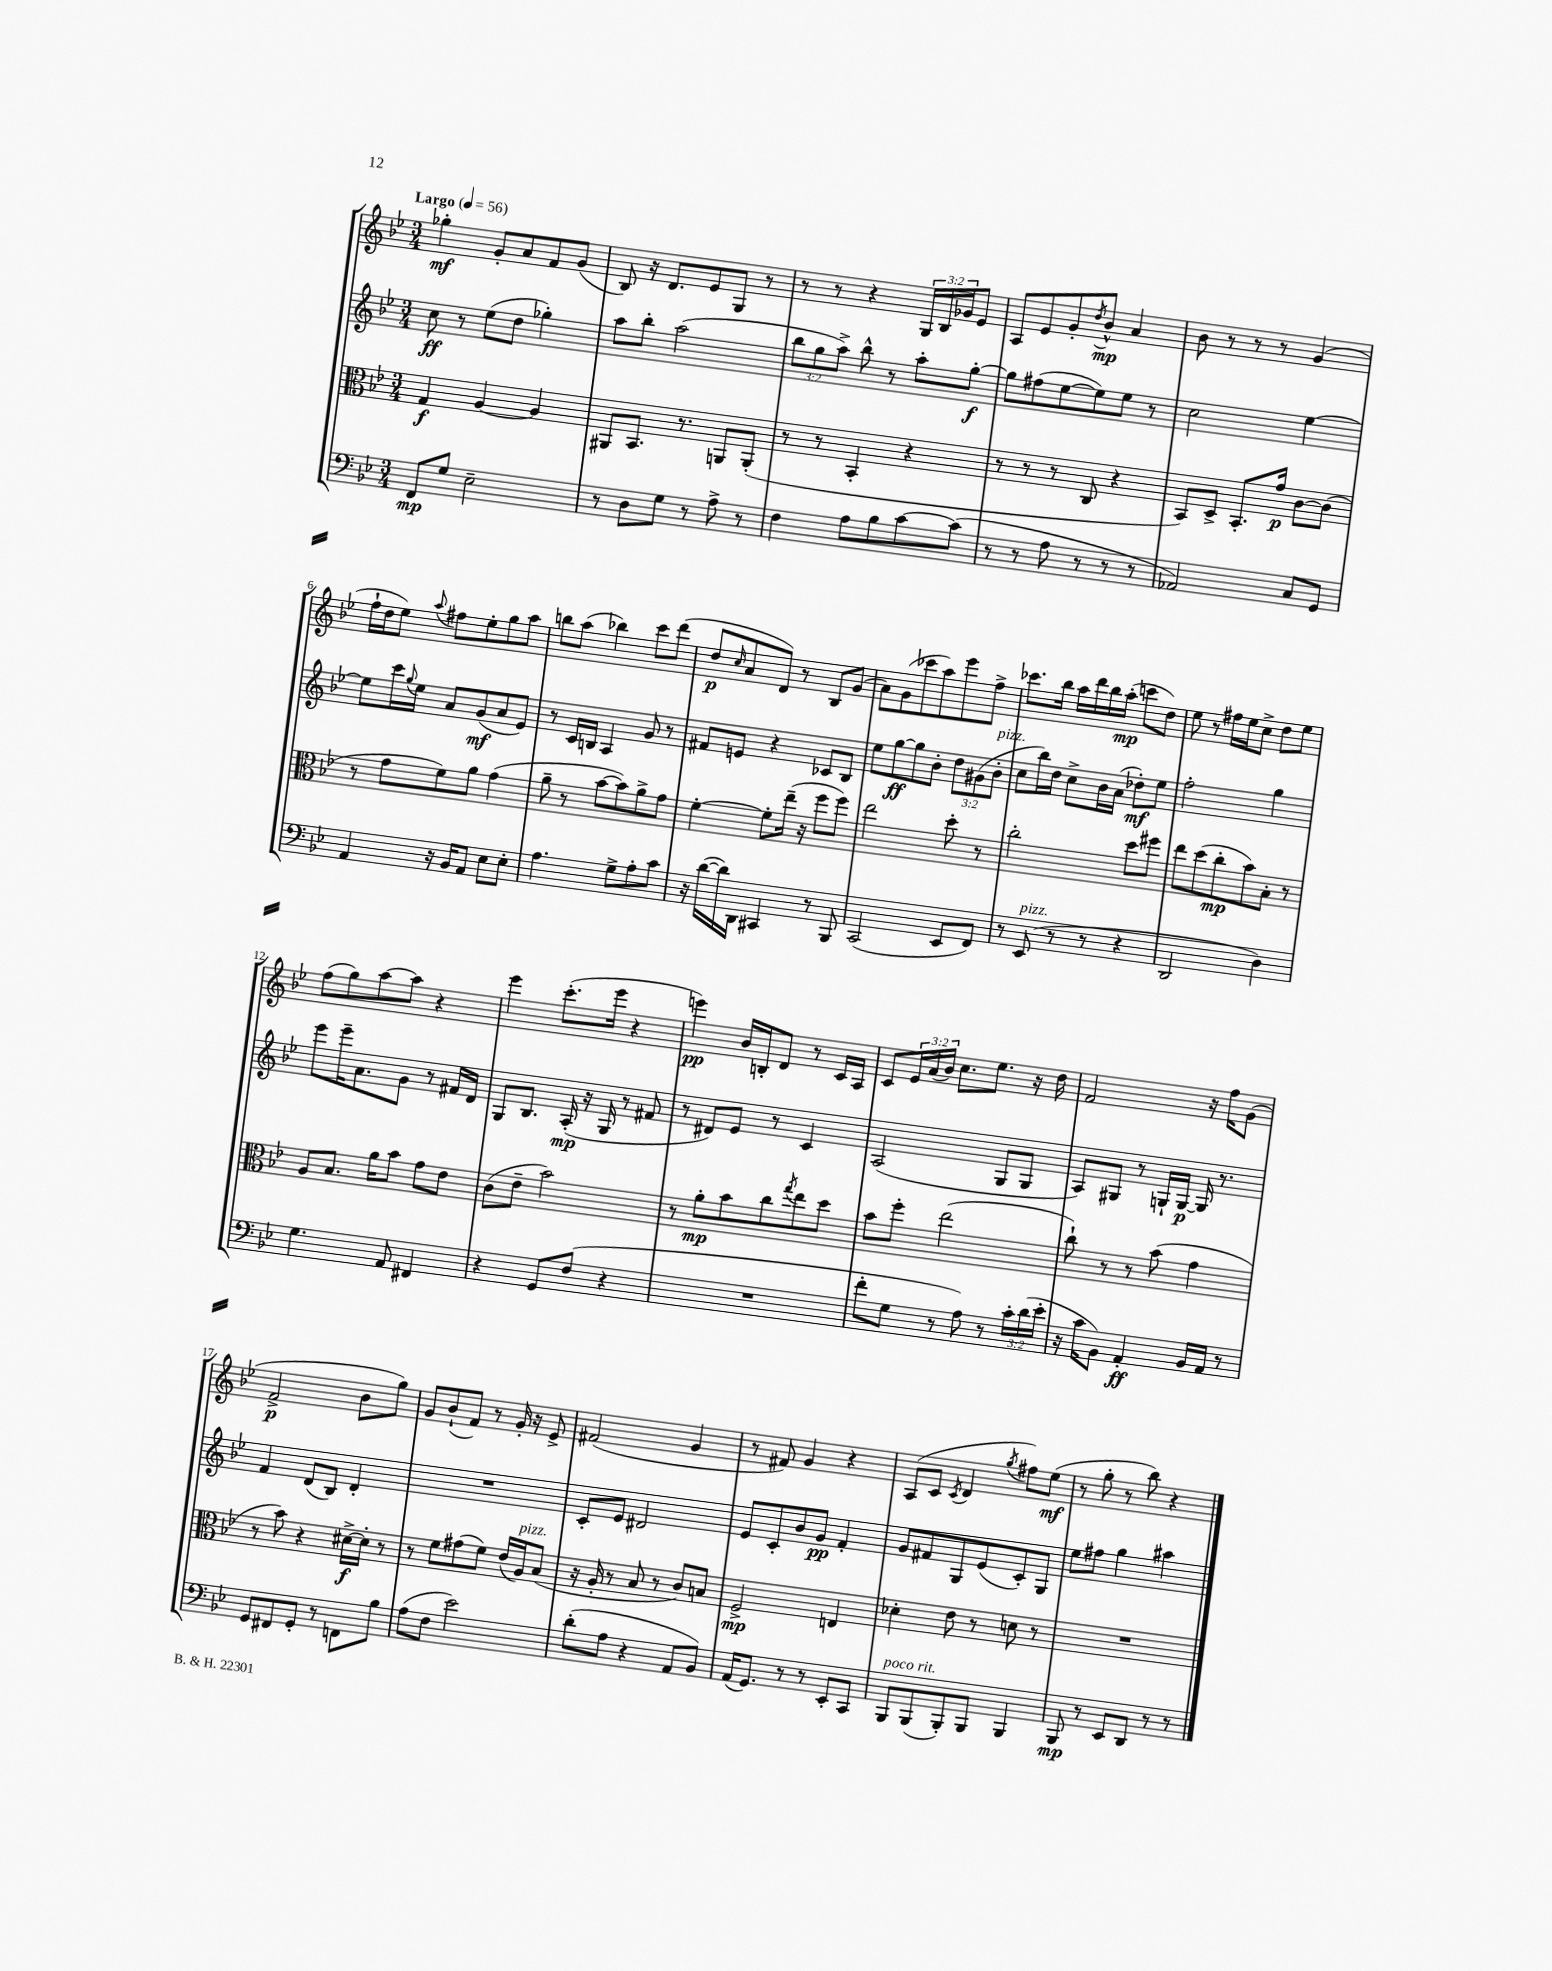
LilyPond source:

<<
\new StaffGroup <<
\new Staff = "s0" {
    \clef treble \key bes \major \numericTimeSignature \time 3/4 \override Staff.TupletNumber.text = #tuplet-number::calc-fraction-text \tempo "Largo" 4 = 56
    ges''4-.\mf g'8-. a'8 f'8 g'8( |
    bes8) r16 d'8. ees'8 g8 r8 |
    r8 r8 r4 \tuplet 3/2 { g16 bes16 ges'16 } ees'8 |
    a8 ees'8 g'8-. \acciaccatura { d''8 } bes'8-^\mp a'4 |
    bes'8 r8 r8 r8 g'4( |
    f''16-! d''16 ees''8) \appoggiatura { a''8 } fis''8 ees''8-. g''8 a''8 |
    b''8 a''8( bes''4) c'''8 d'''8( |
    d''8\p \grace { c''16 } a'8 d'8) r8 bes8 g'8( |
    a'8) g'8( ces'''8 a''8) ees'''8 f''8-> |
    ces'''8. bes''16 a''16 d'''16 bes''16 a''16-.\mp( c'''8 d''8) |
    ees''8 r8 fis''16 ees''16 c''8-> d''8 ees''8 |
    f''8( g''8) a''8~ a''8 r4 |
    ees'''4 c'''8.-.( ees'''16 r4 |
    e'''4\pp) bes'16 b16-. d'8 r8 c'16 a16 |
    c'8 \tuplet 3/2 { ees'16 a'16( bes'16) } c''8. ees''8. r16 d''16 |
    f'2 r16 f''16 g'8( |
    f'2->\p bes'8 g''8) |
    g'8 bes'8-!( f'8) r8 g'16-. r16 ees'8-> |
    fis'2( g'4 |
    r8 fis'8) g'4 r4 |
    a8( c'8 \acciaccatura { c'8 } d'4 \acciaccatura { g''8 } fis''8) ees''8\mf( |
    r8 g''8-. r8 bes''8) r4 \bar "|." |
}
\new Staff = "s1" {
    \clef treble \key bes \major \numericTimeSignature \time 3/4 \override Staff.TupletNumber.text = #tuplet-number::calc-fraction-text
    c''8\ff r8 ees''8( d''8 ges''4-.) |
    a''8 bes''8-. a''2( |
    \tuplet 3/2 { bes''8 g''8 a''8->) } bes''8-^ r8 a''8-. g''8~-.\f |
    g''8 fis''8( ees''8~ ees''8) ees''8 r8 |
    c''2 ees''4~ |
    ees''8 c'''16 \appoggiatura { g''8 } ees''16 a'8 g'8\mf( a'8 ees'8) |
    r8 c'16 b16 a4 g'8 r8 |
    fis'8 e'8 r4 ces'8 bes8 |
    ees''8 g''8~\ff g''8 bes'8-. \tuplet 3/2 { d''8 gis'8( bes'8-.^\markup { \italic "pizz." } } |
    c''8 bes''16) d''16 c''8-> bes'16 a'16( des''8-.\mf) ees''8 |
    f''2-. g''4 |
    ees'''8 ees'''16-- a'8. g'8 r8 fis'16 d'16 |
    g8 bes8. a16-.\mp( r16 g16 r8 fis'8 |
    r8 dis'8) ees'8 r8 c'4 |
    a2( g8 g8 |
    a8) gis8 r8 g16-! g16~\p g16 r8. |
    f'4 d'8( bes8) d'4-. |
    R2. |
    c'8-. ees'8 dis'2 |
    ees'8 c'8-. bes'8 g'8\pp f'4-. |
    g'8 fis'8 g8 ees'8( c'8-.) g8 |
    ees''8 fis''8 g''4 ais''4 \bar "|." |
}
\new Staff = "s2" {
    \clef alto \key bes \major \numericTimeSignature \time 3/4
    g4\f a4~ a4 |
    ais,8 bes,8. r8. a,8 a,8-.( |
    r8 r8 bes,4-. r4 |
    r8 r8 r8 c8 r4 |
    bes,8) d8-> bes,8.-. g'16\p c'8~ c'8( |
    r8 g'8 f'8) a'8 g'4( |
    a'8-- r8 bes'8~ bes'8) a'8-> g'8 |
    f'4~-. f'8-. ees''16--( r16 f''8 f''8) |
    ees''2 d''8-. r8 |
    c''2-. d''8 fis''8 |
    ees''8 d''8( c''8-.\mp bes'8) bes8-. r8 |
    a8 bes8. a'16 bes'8 g'8 ees'8 |
    c'8( ees'8-- bes'2) |
    r8 a'8-.\mp bes'8 c''8 \acciaccatura { g''8 } ees''8 d''8 |
    bes'8 f''8-. ees''2( |
    c''8-!) r8 r8 bes'8( g'4 |
    r8 bes'8) r4 dis'16~->\f dis'16-. r8 |
    r8 f'8 gis'8( f'8) ees'16( a16^\markup { \italic "pizz." }) bes8( |
    r16 a16-. r8 bes8 r8 c'8) b8 |
    f2->\mp e4 |
    des'4-. ees'8 r8 d'8 r8 |
    R2. \bar "|." |
}
\new Staff = "s3" {
    \clef bass \key bes \major \numericTimeSignature \time 3/4 \override Staff.TupletNumber.text = #tuplet-number::calc-fraction-text
    f,8\mp g8 ees2-- |
    r8 d8 g8 r8 a8-> r8 |
    f4 a8 bes8 c'8~ c'8( |
    r8 r8 a8 r8 r8 r8 |
    aes,2) c8 g,8 |
    a,4 r16 bes,16 a,8 ees8 ees8-. |
    a4. g8-> a8-. c'8 |
    r16 d'16~( d'16) d,16 cis,4 r8 bes,,8 |
    c,2( ees,8 f,8) |
    r8 ees,8^\markup { \italic "pizz." }( r8 r8 r4 |
    d,2 d4) |
    g4. a,8 fis,4 |
    r4 g,8 f8( r4 |
    R2. |
    f'8-. g8 r8 a8) r8 \tuplet 3/2 { c'16-. d'16( ees'16-. } |
    r16 c'16 bes,8) a,4-.\ff bes,16 a,16 r8 |
    g,8 fis,8 g,8-. r8 f,8 bes8 |
    a8( f8 ees'2) |
    d'8-.( a8 r4 a,8 bes,8) |
    a,16( g,8.) r8 r8 ees,8-. c,8 |
    bes,,8^\markup { \italic "poco rit." } bes,,8( bes,,8-.) bes,,8 bes,,4 |
    bes,,8\mp r8 ees,8 d,8 r8 r8 \bar "|." |
}
>>
>>
